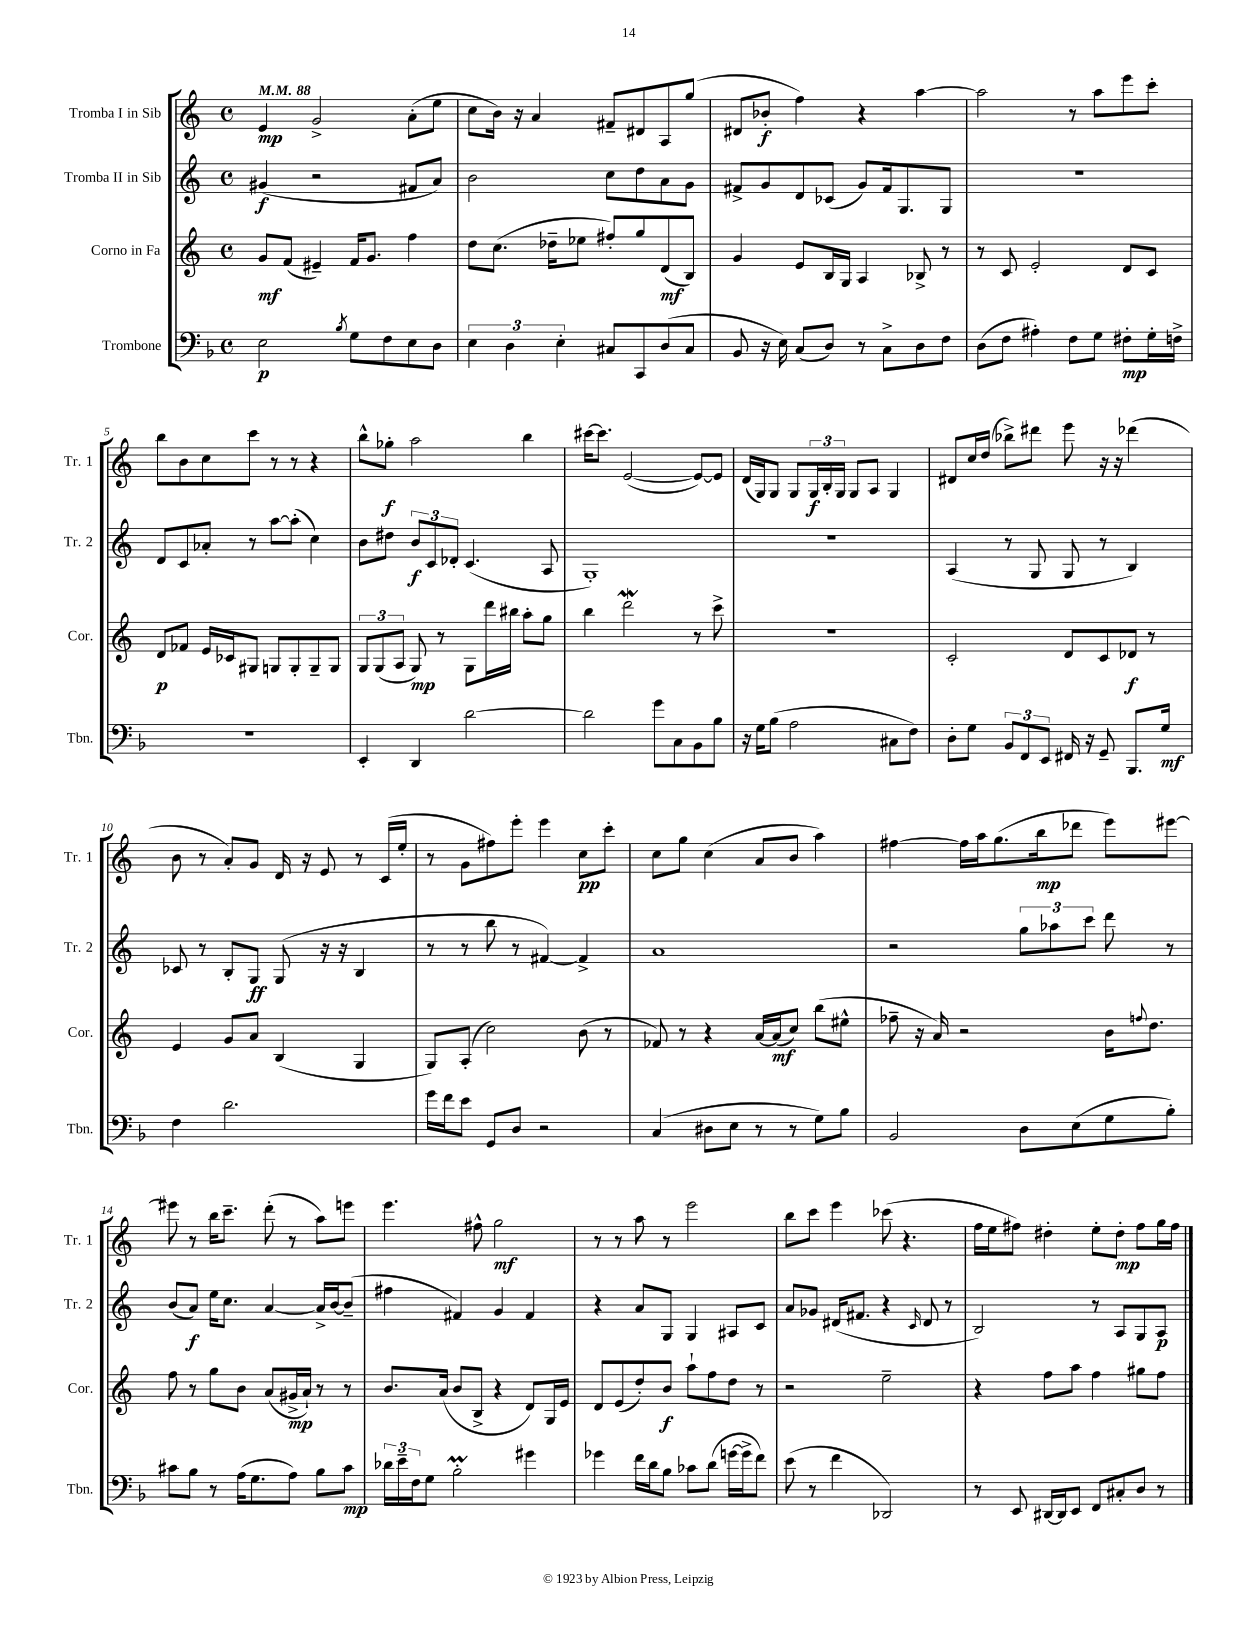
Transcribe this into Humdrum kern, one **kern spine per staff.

**kern	**dynam	**kern	**dynam	**kern	**dynam	**kern	**dynam
*part4	*part4	*part3	*part3	*part2	*part2	*part1	*part1
*staff4	*staff4	*staff3	*staff3	*staff2	*staff2	*staff1	*staff1
*I"Trombone	*	*I"Corno in Fa	*	*I"Tromba II in Sib	*	*I"Tromba I in Sib	*
*I'Tbn.	*	*I'Cor.	*	*I'Tr. 2	*	*I'Tr. 1	*
*clefF4	*	*clefG2	*	*clefG2	*	*clefG2	*
*k[b-]	*	*k[]	*	*k[]	*	*k[]	*
*M4/4	*	*M4/4	*	*M4/4	*	*M4/4	*
*met(c)	*	*met(c)	*	*met(c)	*	*met(c)	*
*MM88	*	*MM88	*	*MM88	*	*MM88	*
=1	=1	=1	=1	=1	=1	=1	=1
2E\	p	8g/L	mf	(4g#X/	f	4e/	mp
.	.	(8f/J	.	.	.	.	.
.	.	4e#X~/)	.	2r	.	2g^/	.
8qB-/	.	.	.	.	.	.	.
8G\L	.	16f/KL	.	.	.	.	.
.	.	8.g/J	.	.	.	.	.
8F\	.	.	.	.	.	.	.
8E\	.	4ff\	.	8f#X/L	.	(8a'\L	.
8D\J	.	.	.	8a/J)	.	8ee\J	.
=2	=2	=2	=2	=2	=2	=2	=2
6E\	.	8dd\L	.	2b\	.	8cc\L	.
.	.	(8.cc\J	.	.	.	16b\Jk)	.
6D\	.	.	.	.	.	.	.
.	.	.	.	.	.	16r	.
.	.	.	.	.	.	4a/	.
.	.	16dd-X~\KL	.	.	.	.	.
6E'\	.	.	.	.	.	.	.
.	.	8ee-X\J	.	.	.	.	.
8C#X/L	.	8ff#X'/L)	.	8cc\L	.	8f#X~/L	.
8CC/	.	8gg/	.	8dd\	.	8d#X/	.
(8D/	.	(8d/	mf	8a\	.	8A/	.
8C#/J	.	8B/J)	.	8g\J	.	(8gg/J	.
=3	=3	=3	=3	=3	=3	=3	=3
8BB-/	.	4g/	.	8f#X^/L	.	8d#X/L	.
16r	.	.	.	8g/	.	8b-X'/J	f
16E\)	.	.	.	.	.	.	.
(8C/L	.	8e/L	.	8d/	.	4ff\)	.
8D/J)	.	16B/L	.	(8c-X/J	.	.	.
.	.	16G/JJ	.	.	.	.	.
8r	.	4A/	.	8g/L)	.	4r	.
8C^\L	.	.	.	16f#/k	.	.	.
.	.	.	.	8.G/	.	.	.
8D\	.	8B-X^/	.	.	.	[4aa\	.
8F\J	.	8r	.	8G/J	.	.	.
=4	=4	=4	=4	=4	=4	=4	=4
(8D\L	.	8r	.	1r	.	2aa\]	.
8F\J	.	8c/	.	.	.	.	.
4A#X'\)	.	2e'/	.	.	.	.	.
8F\L	.	.	.	.	.	8r	.
8G\J	.	.	.	.	.	8aa\L	.
8F#X'\L	mp	8d/L	.	.	.	8eee\	.
16G'\L	.	8c/J	.	.	.	8ccc'\J	.
16Fn^\JJ	.	.	.	.	.	.	.
!!LO:LB:g=z
=5	=5	=5	=5	=5	=5	=5	=5
1r	.	8d/L	p	8d/L	.	8bb\L	.
.	.	8f-X/J	.	8c/	.	8b\	.
.	.	16e/LL	.	8a-X'/J	.	8cc\	.
.	.	16c-X/J	.	.	.	.	.
.	.	8G#X/J	.	8r	.	8ccc\J	.
.	.	8Gn/L	.	[8aa\L	.	8r	.
.	.	8G'/	.	(8aa'\J]	.	8r	.
.	.	8G~/	.	4cc\)	.	4r	.
.	.	8G/J	.	.	.	.	.
=6	=6	=6	=6	=6	=6	=6	=6
4EE'/	.	12G/L	.	8b\L	.	8bb^^\L	.
.	.	(12G/	.	.	.	.	.
.	.	.	.	8dd#X\J	.	8gg-X'\J	f
.	.	12A/J	.	.	.	.	.
4DD/	.	8G/)	mp	12b/L	f	2aa\	.
.	.	.	.	12c/	.	.	.
.	.	8r	.	.	.	.	.
.	.	.	.	12d-X'/J	.	.	.
[2d\	.	8G\L	.	(4.c/	.	.	.
.	.	16ddd\L	.	.	.	.	.
.	.	16bb#X\JJ	.	.	.	.	.
.	.	8aa'\L	.	.	.	4bb\	.
.	.	8gg\J	.	8A/	.	.	.
=7	=7	=7	=7	=7	=7	=7	=7
2d\]	.	4bb\	.	1G')	.	[16ccc#X\KL	.
.	.	.	.	.	.	8.ccc#\J]	.
.	.	2dddW\	.	.	.	([2e/	.
8g\L	.	.	.	.	.	.	.
8C\	.	.	.	.	.	.	.
8BB-\	.	8r	.	.	.	8e/L_)	.
8B-\J	.	8ccc^\	.	.	.	8e/J]	.
=8	=8	=8	=8	=8	=8	=8	=8
16r	.	1r	.	1r	.	(16d/LL	.
16G\KL	.	.	.	.	.	16G/J)	.
(8B-\J	.	.	.	.	.	8G/J	.
2A\	.	.	.	.	.	8G/L	.
.	.	.	.	.	.	24G/L	f
.	.	.	.	.	.	24B'/	.
.	.	.	.	.	.	24G/JJ	.
.	.	.	.	.	.	8G/L	.
.	.	.	.	.	.	8A/J	.
8C#X\L	.	.	.	.	.	4G/	.
8F\J)	.	.	.	.	.	.	.
=9	=9	=9	=9	=9	=9	=9	=9
8D'\L	.	2c'/	.	(4A/	.	8d#X/L	.
8G\J	.	.	.	.	.	16cc/L	.
.	.	.	.	.	.	(16dd/JJ	.
12BB-/L	.	.	.	8r	.	8bb-X^\L)	.
12FF/	.	.	.	.	.	.	.
.	.	.	.	8G/	.	8ddd#X\J	.
12EE/J	.	.	.	.	.	.	.
16FF#X/	.	8d/L	.	8G/	.	8eee\	.
16r	.	.	.	.	.	.	.
8GG~/	.	8c/	.	8r	.	16r	.
.	.	.	.	.	.	16r	.
8.BBB-/L	.	8d-X/J	f	4B/)	.	(4ddd-X\	.
.	.	8r	.	.	.	.	.
16G/Jk	mf	.	.	.	.	.	.
!!LO:LB:g=z
=10	=10	=10	=10	=10	=10	=10	=10
4F\	.	4e/	.	8c-X/	.	8b\	.
.	.	.	.	8r	.	8r	.
2.d\	.	8g/L	.	8B'/L	.	8a'/L)	.
.	.	8a/J	.	8G/J	ff	8g/J	.
.	.	(4B/	.	(8G/	.	16d/	.
.	.	.	.	.	.	16r	.
.	.	.	.	16r	.	8e/	.
.	.	.	.	16r	.	.	.
.	.	4G/	.	4B/	.	8r	.
.	.	.	.	.	.	(16c/LL	.
.	.	.	.	.	.	16ee'/JJ	.
=11	=11	=11	=11	=11	=11	=11	=11
16g\LL	.	8G/L)	.	8r	.	8r	.
16f\J	.	.	.	.	.	.	.
8e\J	.	(8A'/J	.	8r	.	8g\L	.
8GG/L	.	2cc\)	.	8bb\	.	8ff#X\)	.
8D/J	.	.	.	8r	.	8eee'\J	.
2r	.	.	.	[4f#X/)	.	4eee\	.
.	.	(8b\	.	4f#^/]	.	8cc\L	pp
.	.	8r	.	.	.	8ccc'\J	.
=12	=12	=12	=12	=12	=12	=12	=12
(4C/	.	8f-X/)	.	1a	.	8cc\L	.
.	.	8r	.	.	.	8gg\J	.
8D#X\L	.	4r	.	.	.	(4cc\	.
8E\J	.	.	.	.	.	.	.
8r	.	[16a/LL	.	.	.	8a/L	.
.	.	(16a/J]	mf	.	.	.	.
8r	.	8cc/J)	.	.	.	8b/J	.
8G\L)	.	(8bb\L	.	.	.	4aa\)	.
8B-\J	.	8ee#X^^\J	.	.	.	.	.
=13	=13	=13	=13	=13	=13	=13	=13
2BB-/	.	8ff-X~\	.	2r	.	[4ff#X\	.
.	.	16r	.	.	.	.	.
.	.	16a/)	.	.	.	.	.
.	.	2r	.	.	.	16ff#\LL]	.
.	.	.	.	.	.	16aa\J	.
.	.	.	.	.	.	(8.gg\	.
8D\L	.	.	.	12gg\L	.	.	.
.	.	.	.	.	.	16bb\k	mp
.	.	.	.	12aa-X\	.	.	.
(8E\	.	.	.	.	.	8ddd-X\J	.
.	.	.	.	12ccc\J	.	.	.
8G\	.	16b\KL	.	8ddd\	.	8eee\L)	.
.	.	8qqffn/	.	.	.	.	.
.	.	8.dd\J	.	.	.	.	.
8B-'\J)	.	.	.	8r	.	[8eee#X\J	.
!!LO:LB:g=z
=14	=14	=14	=14	=14	=14	=14	=14
8c#X\L	.	8ff\	.	(8b/L	.	8eee#X\]	.
8B-\J	.	8r	.	8a/J)	f	8r	.
8r	.	8gg\L	.	16ee\KL	.	16bb\KL	.
.	.	.	.	8.cc\J	.	8.ccc~\J	.
(16A\KL	.	8b\J	.	.	.	.	.
8.G\	.	.	.	.	.	.	.
.	.	(8a/L	.	[4a/	.	(8ddd'\	.
8A\J)	.	16g#X^/L	mp	.	.	8r	.
.	.	16a`/JJ)	.	.	.	.	.
8B-\L	.	8r	.	16a^/LL]	.	8aa\L)	.
.	.	.	.	[16b/J	.	.	.
8c#\J	mp	8r	.	(8b~/J]	.	8eeen\J	.
=15	=15	=15	=15	=15	=15	=15	=15
24d-X\LL	.	8.b/L	.	4ff#X\	.	4.eee\	.
24e~\	.	.	.	.	.	.	.
24F\J	.	.	.	.	.	.	.
8G\J	.	.	.	.	.	.	.
.	.	(16a/Jk	.	.	.	.	.
2B-M'\	.	8b/L	.	4f#X/)	.	.	.
.	.	8B^/J	.	.	.	8ff#X^^\	.
.	.	4r	.	4g/	.	2gg\	mf
4g#X\	.	8d/L)	.	4f#/	.	.	.
.	.	16G/L	.	.	.	.	.
.	.	16e/JJ	.	.	.	.	.
=16	=16	=16	=16	=16	=16	=16	=16
4g-X\	.	8d/L	.	4r	.	8r	.
.	.	(8e/	.	.	.	8r	.
16f\LL	.	8dd'/)	.	8a/L	.	8aa\	.
16d\J	.	.	.	.	.	.	.
8B-\J	.	8b/J	f	8G/J	.	8r	.
8c-X\L	.	8aa`\L	.	4G/	.	2eee\	.
(8d\J	.	8ff\	.	.	.	.	.
[16gn\LL	.	8dd\J	.	8A#X/L	.	.	.
16g^\J]	.	.	.	.	.	.	.
8f\J)	.	8r	.	8c/J	.	.	.
=17	=17	=17	=17	=17	=17	=17	=17
(8e\	.	2r	.	8a/L	.	8bb\L	.
8r	.	.	.	8g-X/J	.	8ccc\J	.
4f\	.	.	.	(16d#X/KL	.	4eee\	.
.	.	.	.	8.f#X/J	.	.	.
2DD-X/)	.	2ee~\	.	4r	.	(8ccc-X\	.
.	.	.	.	.	.	4.r	.
.	.	.	.	16qqc/	.	.	.
.	.	.	.	8d#/	.	.	.
.	.	.	.	8r	.	.	.
=18	=18	=18	=18	=18	=18	=18	=18
8r	.	4r	.	2B/)	.	16ff\LL	.
.	.	.	.	.	.	16ee\J	.
8EE/	.	.	.	.	.	8ff#X\J)	.
[16DD#X/LL	.	8ff\L	.	.	.	4dd#X'\	.
16DD#/J]	.	.	.	.	.	.	.
8EE/J	.	8aa\J	.	.	.	.	.
8FF/L	.	4ff\	.	8r	.	8ee'\L	.
8C#X'/	.	.	.	8A/L	.	8dd#'\J	mp
8D/J	.	8gg#X\L	.	8G/	.	8ff#\L	.
8r	.	8ff\J	.	8A/J	p	16gg\L	.
.	.	.	.	.	.	16ff#\JJ	.
==	==	==	==	==	==	==	==
*-	*-	*-	*-	*-	*-	*-	*-
